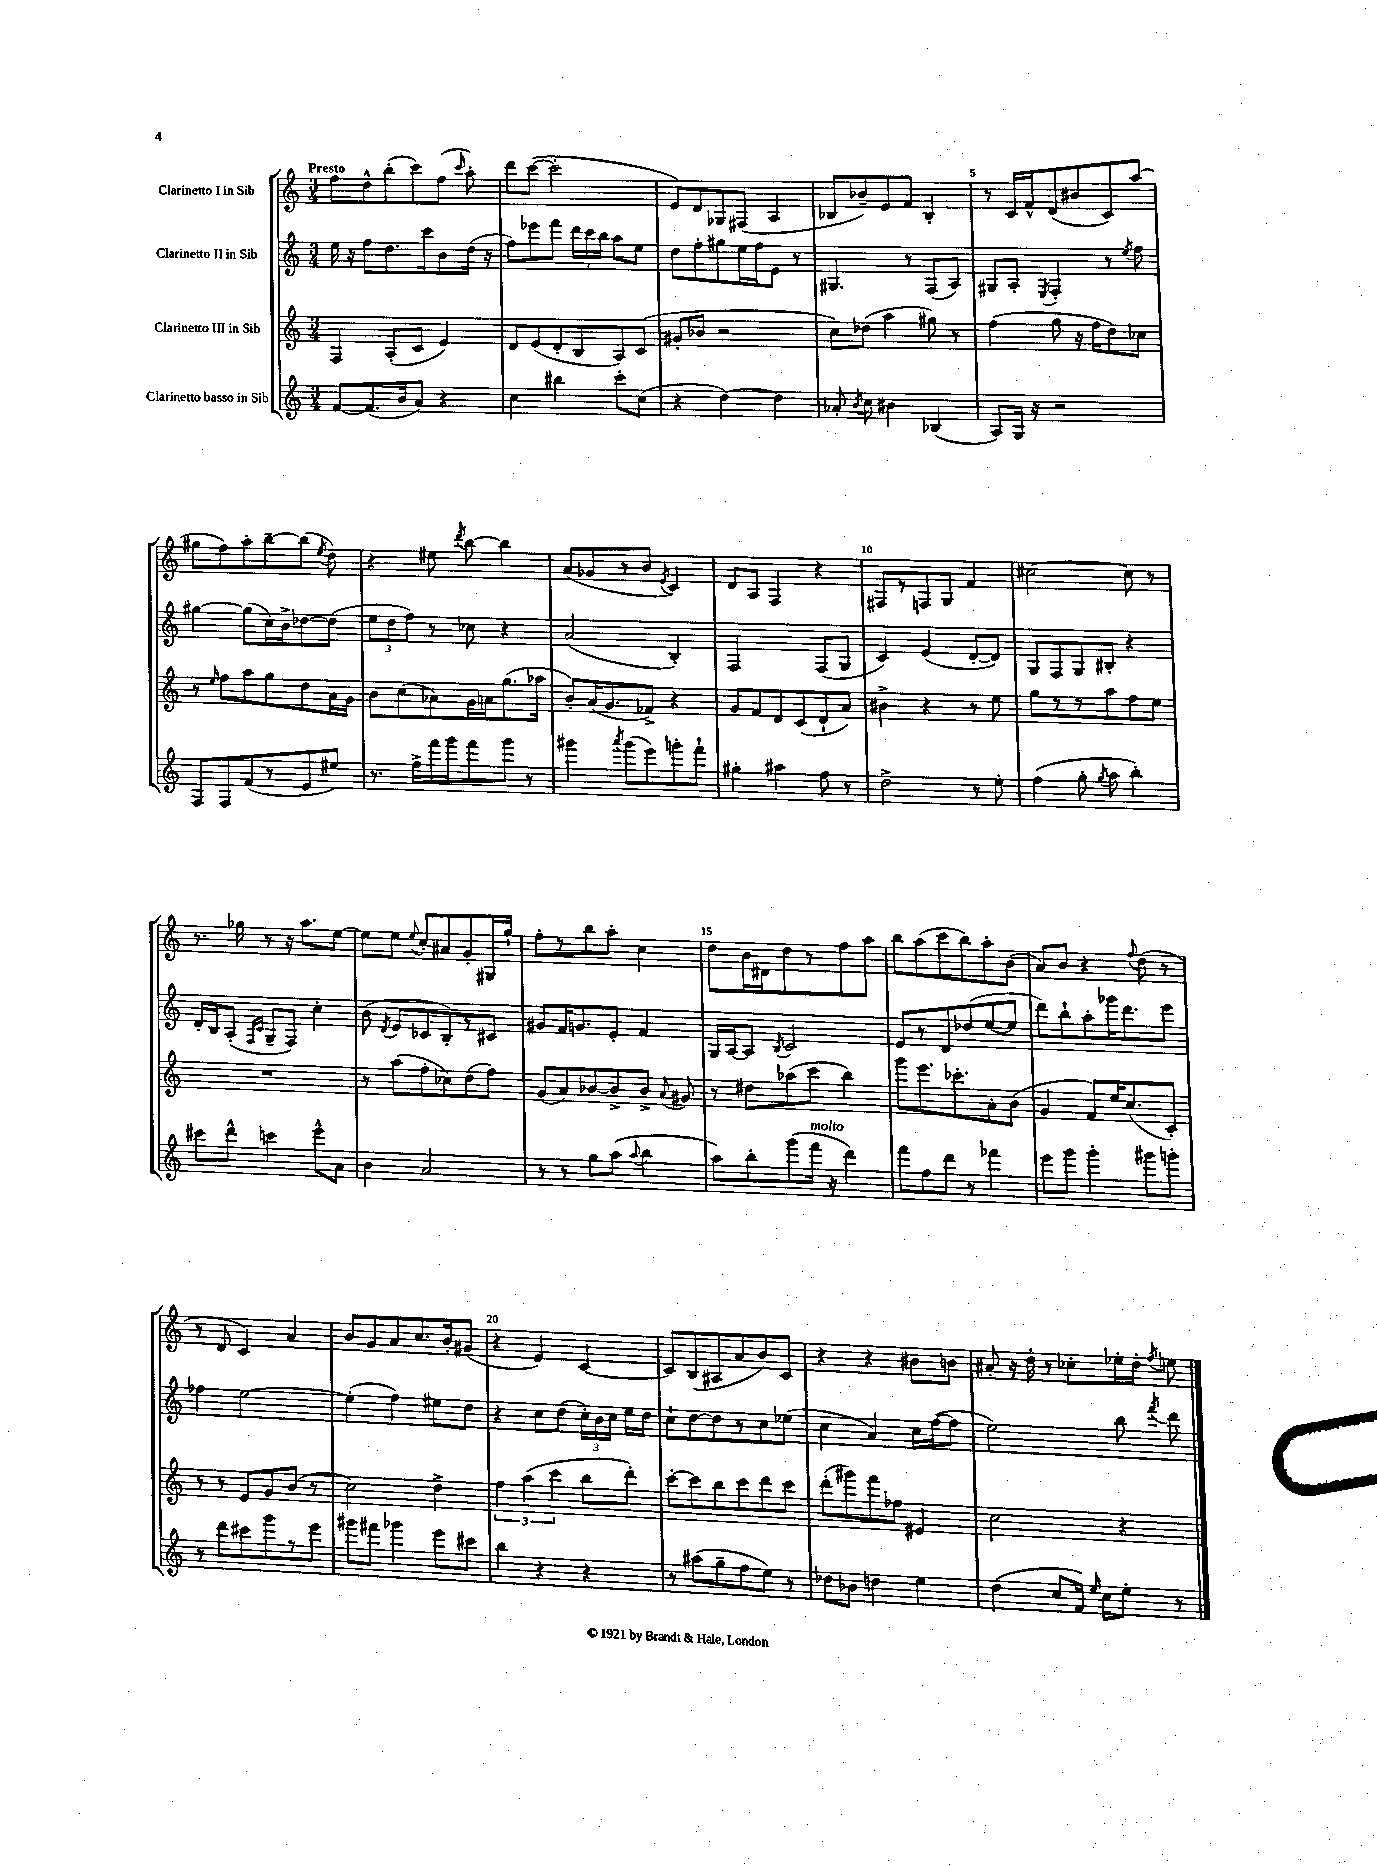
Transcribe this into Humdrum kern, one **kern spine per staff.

**kern	**kern	**kern	**kern
*part4	*part3	*part2	*part1
*staff4	*staff3	*staff2	*staff1
*I"Clarinetto basso in Sib	*I"Clarinetto III in Sib	*I"Clarinetto II in Sib	*I"Clarinetto I in Sib
*clefG2	*clefG2	*clefG2	*clefG2
*k[]	*k[]	*k[]	*k[]
*M3/4	*M3/4	*M3/4	*M3/4
=1	=1	=1	=1
!	!	!	!LO:TX:a:B:t=Presto
[8f/L	4F/	16ee\	8ff\L
.	.	16r	.
(8.f/]	.	8ff\L	8dd^^\
.	(8A'/L	8.dd\	(8bb'\
16b/k	.	.	.
8a/J)	8c/J	.	8ccc\)
.	.	16ccc\k	.
4r	4e/)	8b\	(8ff\J
.	.	.	16qqccc/
.	.	(16dd\Jk	8aa'\)
.	.	16r	.
=2	=2	=2	=2
4cc\	8d/L	8ff\L)	8ddd\L
.	(8e/	8eee-X\	([8ccc\J
4bb#X\	8d'/	8fff\J	2ccc'\]
.	8B/	24ddd\LL	.
.	.	24ccc\	.
.	.	24bb\JJ	.
8ccc'\L	8A/)	8aa\L	.
(8cc\J	(8c/J	8ee\J	.
=3	=3	=3	=3
4r	8g#X'/L	8dd\L	8e/L)
.	8b-X/J	8ff'\	8d/
[4dd\)	2r	8gg#X\	8G-X/
.	.	16ee\L	(8F#X/J
.	.	16ff\J	.
4dd\]	.	8e\J	4A/
.	.	8r	.
=4	=4	=4	=4
8a-X'/	8cc\L)	4.G#X/	8B-X/L
8qb/	.	.	.
8cc\	(8dd-X\J	.	8b-X~/)
4b#X\	4aa\	.	8e/
.	.	8r	8f/J
(4B-X/	8gg#X\)	(8F/L	4B-'/
.	8r	8A/J)	.
=5	=5	=5	=5
8A/L)	(4ff\	8G#X/L	8r
16G/Jk	.	8A'/J	16c/LL
16r	.	.	16f^^/J
.	.	8qE/	.
2r	8gg\	4F'/	(8d/
.	16r	.	8b#X/
.	16ff\KL	.	.
.	8dd\)	8r	8c/)
.	.	8qee/	.
.	8cc-X\J	8ff\	(8aa/J
!!LO:LB:g=z
=6	=6	=6	=6
8F/L	8r	[4gg#X\	8gg#X\L
.	16qqee/	.	.
8F/	8ff\L	.	8ff\)
(8f/	8aa\	(8gg#\L]	8aa'\
8r	8gg\	16cc\L)	[8bb~\
.	.	16b^\J	.
8e/	8dd\	[8dd-X\	(8bb\J]
.	.	.	8qee/
8ee#X/J)	16a\L	(8dd-\J]	8dd\)
.	16g\JJ	.	.
=7	=7	=7	=7
8.r	8b\L	12ee\L	4r
.	.	12dd\	.
.	(8cc\	.	.
.	.	12ff\J)	.
16ff^\LL	.	.	.
16fff\	8a-X\)	8r	8ee#X\
16ggg\J	.	.	.
.	.	.	8qddd/
8fff\	16g\L	8cc-X\	[8bb\
.	16an\J	.	.
8ggg\J	(8.gg\	4r	4bb\]
8r	.	.	.
.	16aa-X\Jk	.	.
=8	=8	=8	=8
4ggg#X\	8b'/L)	(2a/	(8a/L
.	(16a/K	.	8g-X/
.	8.g/	.	.
8qaaa/	.	.	.
(8ggg#\L	.	.	8r
8eee\)	8f-X^/J)	.	8b/J
.	.	.	8qe/
8gggn'\	4r	4B'/)	4c/)
8fff`\J	.	.	.
=9	=9	=9	=9
4gg#X'\	8g/L	2F/	8d/L
.	8f/	.	8A/J
4aa#X\	8d/	.	4F/
.	(8c/	.	.
8ff\	8d`/	(8F/L	4r
8r	8a/J)	8G/J	.
=10	=10	=10	=10
2dd^\	4b#X^\	4c/)	8F#X/L
.	.	.	8r
.	4r	(4e/	8Fn/
.	.	.	8G/J
8r	8r	[8d'/L	4f/
8ee'\	8ee\	8d/J])	.
=11	=11	=11	=11
(4ff\	8gg\L	8G/L	[2cc#X\
.	8r	8F/	.
8gg'\	8r	8G/	.
8qgg/	.	.	.
8aa\	8aa\	8B#X'/J	.
4bb'\)	8ff\	4r	8cc#\]
.	8ee\J	.	8r
!!LO:LB:g=z
=12	=12	=12	=12
8ccc#X\L	2.r	16d'/LL	8.r
.	.	16B/J	.
8ddd^^\J	.	(8A'/J	.
.	.	.	16gg-X\
.	.	16qqF/LL	.
.	.	16qqc/JJ	.
4cccn\	.	8G~/L	8r
.	.	8F/J)	16r
.	.	.	8.aa\L
8eee^^\L	.	4cc'\	.
8a\J	.	.	[8ee\J
=13	=13	=13	=13
4b\	8r	(8b\	8ee\L]
.	.	8qd/	.
.	(8aa\L	8e/L	8ee\J
.	.	.	8qqee/
2a/	8ff'\	8c-X/	8cc'/L
.	8cc-X\)	8B'/)	8a#X/
.	(8dd\	8r	8g'/
.	8ff\J)	8c#X/J	16G#X/L
.	.	.	16gg`/JJ
=14	=14	=14	=14
8r	(8g/L	8g#X/L	8ff'\L
8r	8a/)	16f/K	8r
.	.	8.gn/	.
8gg\L	[8b-X/	.	8bb\
(8aa\J	8b-^/]	8e'/J	8aa'\J
8qqaa/	.	.	.
4bb\	8b-^/J	4f/	4cc\
.	8qqa/	.	.
.	8g#X/	.	.
=15	=15	=15	=15
8aa\L)	8r	16G/LL	8dd\L
.	.	[16A/J	.
8bb'\	8dd#X\L	8A/J]	16b\L
.	.	.	16d#X\J
.	.	8qB/	.
(8ggg\	(8aa-X\	2c/	8dd\
!LO:TX:a:i:t=molto	!	!	!
16fff\Jk	8ccc\J	.	8r
16r	.	.	.
4ddd\)	4bb\)	.	8ff\
.	.	.	8aa\J
=16	=16	=16	=16
8fff\L	8ggg\L	8e/L	8bb\L
8ff\	8.eee\	8r	(8aa\
8ddd\J	.	8d/	8ccc\
.	8.ccc-X'\	.	.
8r	.	(8dd-X/	8bb\)
4fff-X\	8a'\	[8ee/	8aa'\
.	(8b\J	8ee/J]	(8b\J
=17	=17	=17	=17
8eee\L	4g/	8ddd\L)	8a/L)
8ggg\J	.	8bb`\	8b/J
4ggg'\	8f/L)	8aa'\	4r
.	16ee/K	16ggg-X\K	.
.	(8.cc/	8.ddd\	.
.	.	.	8qqff/
8ggg#X\L	.	.	(8dd\
8gggn'\J	8c'/J)	8eee\J	8r
!!LO:LB:g=z
=18	=18	=18	=18
8r	8r	4ff-X\	8r
8ddd\L	8r	.	8d/
8ccc#X\	8e/L	[2ee\	4c/)
8ggg\	8g/	.	.
8r	(8b/J	.	4a/
8eee\J	8r	.	.
=19	=19	=19	=19
8ggg#X\L	2cc\)	(4ee'\]	8b/L
8fff#X\J	.	.	8g/
4ggg-X\	.	4ff\)	8a/
.	.	.	8.cc/
8eee\L	4dd^\	8ee#X\L	.
.	.	.	16b'/k
8ccc#X\J	.	8dd\J	(8g#X/J
=20	=20	=20	=20
4bb\	6ff\	4r	4r
.	(6aa\	.	.
4r	.	8cc\L	4e/)
.	6ccc\	.	.
.	.	(8dd\J	.
4r	8bb\L	24cc'\LL)	[4c/
.	.	24b\	.
.	.	24cc\JJ	.
.	8ddd'\J)	16ee\LL	.
.	.	16dd\JJ	.
=21	=21	=21	=21
8r	[8ccc'\L	8cc`\L	8c/L]
(8aa#X\L	8ccc\]	[8dd\	(8B/
8gg~\	8bb\	8dd\]	8A#X/
8ff\	8ccc\	8r	8a/
8ee\J)	8ddd\	8cc\	8b/)
8r	8ccc\J	(8ee-X\J	8c/J
=22	=22	=22	=22
8dd-X\L	(8ddd'\L	4cc\	4r
8b-X\J	8ggg#X\)	.	.
4ddn\	8fff\	4a/)	4r
.	8ff-X\J	.	.
4ee\	4e#X/	16cc\LL	8b#X\L
.	.	([16ff\J	.
.	.	8ff\J]	8bn\J
=23	=23	=23	=23
(4dd\	2cc\	2ee\)	8a#X'/
.	.	.	16r
.	.	.	16dd'\
8cc/L	.	.	8r
16f/Jk)	.	.	8cc-X'\L
16qqee/	.	.	.
16cc\KL	.	.	.
8ee'\J	4r	8bb\	16ee-X'\L
.	.	.	16dd'\JJ
.	.	8qfff/	8qff/
8r	.	8ddd\	8een\
==	==	==	==
*-	*-	*-	*-
